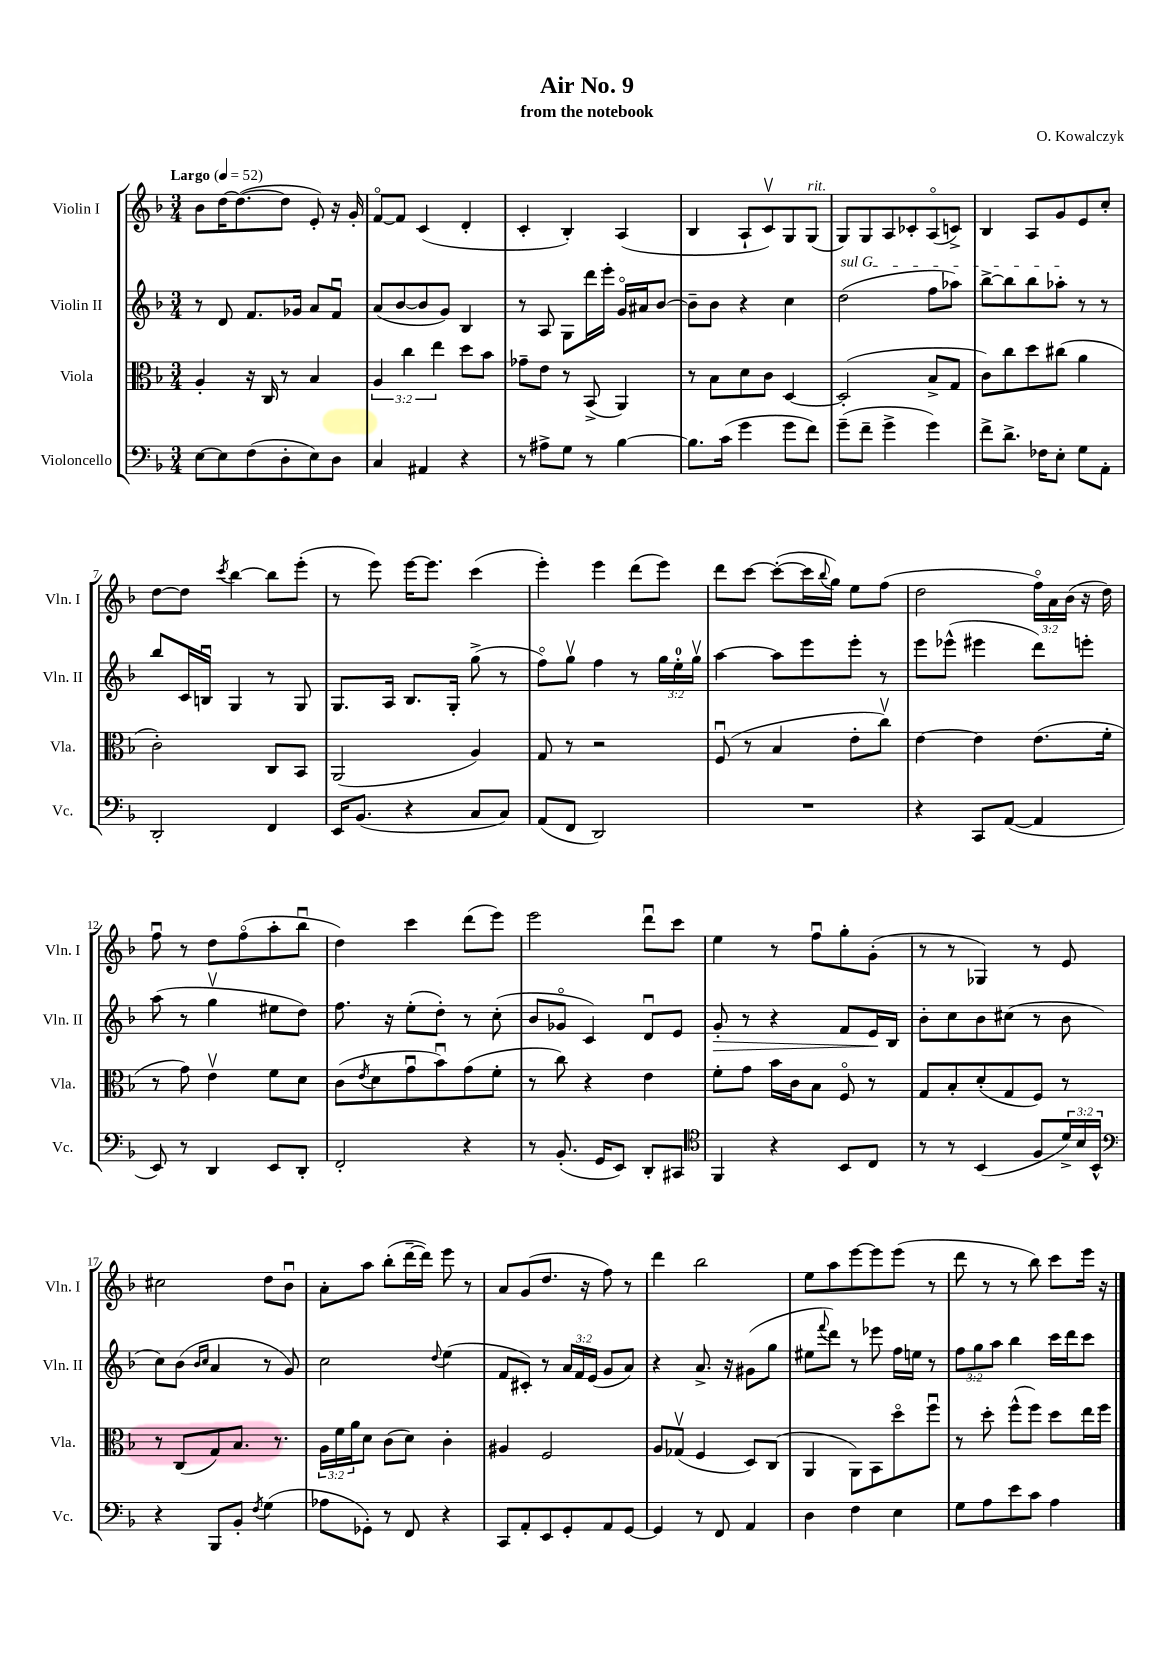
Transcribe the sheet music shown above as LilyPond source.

\header { title = "Air No. 9" composer = "O. Kowalczyk" subtitle = "from the notebook" }
<<
\new StaffGroup <<
\new Staff = "s0" \with { instrumentName = "Violin I" shortInstrumentName = "Vln. I" } {
    \clef treble \key f \major \numericTimeSignature \time 3/4 \override Staff.TupletNumber.text = #tuplet-number::calc-fraction-text \tempo "Largo" 4 = 52
    bes'8 d''16~ d''8.~( d''8 e'8-.) r16 g'16-. |
    f'8~\flageolet f'8 c'4( d'4-. |
    c'4-. bes4-.) a4( |
    bes4 a8-! c'8\upbow) g8 g8^\markup { \italic "rit." }( |
    g8) g8 a8 ces'8-. a8\flageolet( c'8->) |
    bes4 a8 g'8 e'8 c''8-. |
    d''8~ d''8 \acciaccatura { c'''8 } bes''4~ bes''8 e'''8-.( |
    r8 e'''8) e'''16~ e'''8. c'''4( |
    e'''4-.) e'''4 d'''8( e'''8) |
    d'''8 c'''8~ c'''8~-.( c'''16 \appoggiatura { bes''8 } g''16) e''8 f''8( |
    d''2 \tuplet 3/2 { f''16\flageolet) a'16 bes'16( } r16 d''16) |
    f''8\downbow r8 d''8 f''8\flageolet( a''8-. bes''8\downbow |
    d''4) c'''4 d'''8( e'''8) |
    e'''2 d'''8\downbow c'''8 |
    e''4 r8 f''8\downbow g''8-. g'8-.( |
    r8 r8 ges4) r8 e'8 |
    cis''2 d''8 bes'8\downbow |
    a'8-. a''8 bes''8-.( d'''16~-- d'''16) e'''8 r8 |
    a'8 g'8( d''8. r16 f''8) r8 |
    d'''4 bes''2 |
    e''8 a''8 e'''8~ e'''8 e'''8( r8 |
    d'''8 r8 r8 bes''8) c'''8 e'''16 r16 \bar "|." |
}
\new Staff = "s1" \with { instrumentName = "Violin II" shortInstrumentName = "Vln. II" } {
    \clef treble \key f \major \numericTimeSignature \time 3/4 \override Staff.TupletNumber.text = #tuplet-number::calc-fraction-text
    r8 d'8 f'8. ges'16 a'8 f'8\downbow |
    a'8( bes'8~ bes'8 g'8) bes4 |
    r8 a8 g8 d'''16 e'''16-. g'16\flageolet ais'16 bes'8~ |
    bes'8-- bes'8 r4 c''4 |
    \once \override TextSpanner.bound-details.left.text = \markup { \italic "sul G" } d''2\startTextSpan( f''8 aes''8) |
    bes''8~-> bes''8 bes''8 aes''8-.\stopTextSpan r8 r8 |
    bes''8 c'16 b16\downbow g4 r8 g8 |
    g8. a16 bes8. g16-. g''8->( r8 |
    f''8\flageolet) g''8\upbow f''4 r8 \tuplet 3/2 { g''16 e''16-0-. g''16\upbow } |
    a''4~ a''8 e'''8 e'''8-. r8 |
    e'''8 ees'''8-^( eis'''4 d'''8) e'''8-. |
    a''8( r8 g''4\upbow eis''8 d''8) |
    f''8. r16 e''8-.( d''8-.) r8 c''8-.( |
    bes'8 ges'8\flageolet c'4) d'8\downbow e'8 |
    g'8-.\> r8 r4 f'8 e'16\! bes16 |
    bes'8-. c''8 bes'8 cis''8( r8 bes'8 |
    c''8) bes'8( \grace { bes'16 c''16 } a'4 r8 g'8) |
    c''2 \appoggiatura { d''8 } e''4( |
    f'8 cis'8-.) r8 \tuplet 3/2 { a'16 f'16 e'16( } g'8 a'8) |
    r4 a'8.-> r16 gis'8( g''8 |
    eis''8 \appoggiatura { f'''8 } d'''8) r8 ees'''8 f''16 e''16 r8 |
    \tuplet 3/2 { f''8 g''8 a''8 } bes''4 c'''16 d'''16 c'''8 \bar "|." |
}
\new Staff = "s2" \with { instrumentName = "Viola" shortInstrumentName = "Vla." } {
    \clef alto \key f \major \numericTimeSignature \time 3/4 \override Staff.TupletNumber.text = #tuplet-number::calc-fraction-text
    a4-. r16 c16 r8 bes4 |
    \tuplet 3/2 { a4 c''4 e''4 } d''8 bes'8 |
    ges'8-- e'8 r8 bes,8->( a,4) |
    r8 bes8 d'8 c'8 d4~ |
    d2-.( bes8-> g8 |
    c'8) c''8 d''8 cis''8( a'4 |
    c'2-.) c8 bes,8 |
    a,2( a4) |
    g8 r8 r2 |
    f8\downbow( r8 bes4 e'8-. c''8\upbow) |
    e'4~ e'4 e'8.( f'16-. |
    r8 g'8) e'4\upbow f'8 d'8 |
    c'8( \acciaccatura { e'8 } d'8 g'8\downbow bes'8\downbow) g'8( f'8-. |
    r8 c''8) r4 e'4 |
    f'8-. g'8 bes'16 c'16 bes8 f8\flageolet r8 |
    g8 bes8-. d'8-.( g8 f8) r8 |
    r8 c8( g8) bes8. r8. |
    \tuplet 3/2 { a16 f'16 a'16 } d'8 c'8( d'8) c'4-. |
    ais4 f2 |
    a8 ges8\upbow( f4 d8) c8( |
    a,4 a,8) bes,8 d''8\flageolet f''8\downbow |
    r8 d''8-. f''8-^( f''8) d''8 e''16 f''16 \bar "|." |
}
\new Staff = "s3" \with { instrumentName = "Violoncello" shortInstrumentName = "Vc." } {
    \clef bass \key f \major \numericTimeSignature \time 3/4 \override Staff.TupletNumber.text = #tuplet-number::calc-fraction-text
    e8~ e8 f8( d8-. e8) d8 |
    c4 ais,4 r4 |
    r8 ais8-> g8 r8 bes4~ |
    bes8. c'16( g'4 g'8 f'8) |
    g'8--( f'8-- g'4-> g'4) |
    f'8-> d'8.-> fes16 e8-. g8 a,8-. |
    d,2-. f,4 |
    e,16 bes,8.( r4 c8 c8) |
    a,8( f,8 d,2) |
    R2. |
    r4 c,8 a,8~( a,4 |
    e,8) r8 d,4 e,8 d,8-. |
    f,2-. r4 |
    r8 bes,8.-.( g,16 e,8) d,8-. cis,8 |
    \clef tenor f,4 r4 bes,8 c8 |
    r8 r8 bes,4( f8 \tuplet 3/2 { d'16->) bes16 bes,16-^ } |
    \clef bass r4 bes,,8 bes,8-. \acciaccatura { f8 } g4( |
    aes8 ges,8-.) r8 f,8 r4 |
    c,8 a,8-. e,8 g,8-. a,8 g,8~ |
    g,4 r8 f,8 a,4 |
    d4 f4 e4 |
    g8 a8 e'8 c'8 a4 \bar "|." |
}
>>
>>
